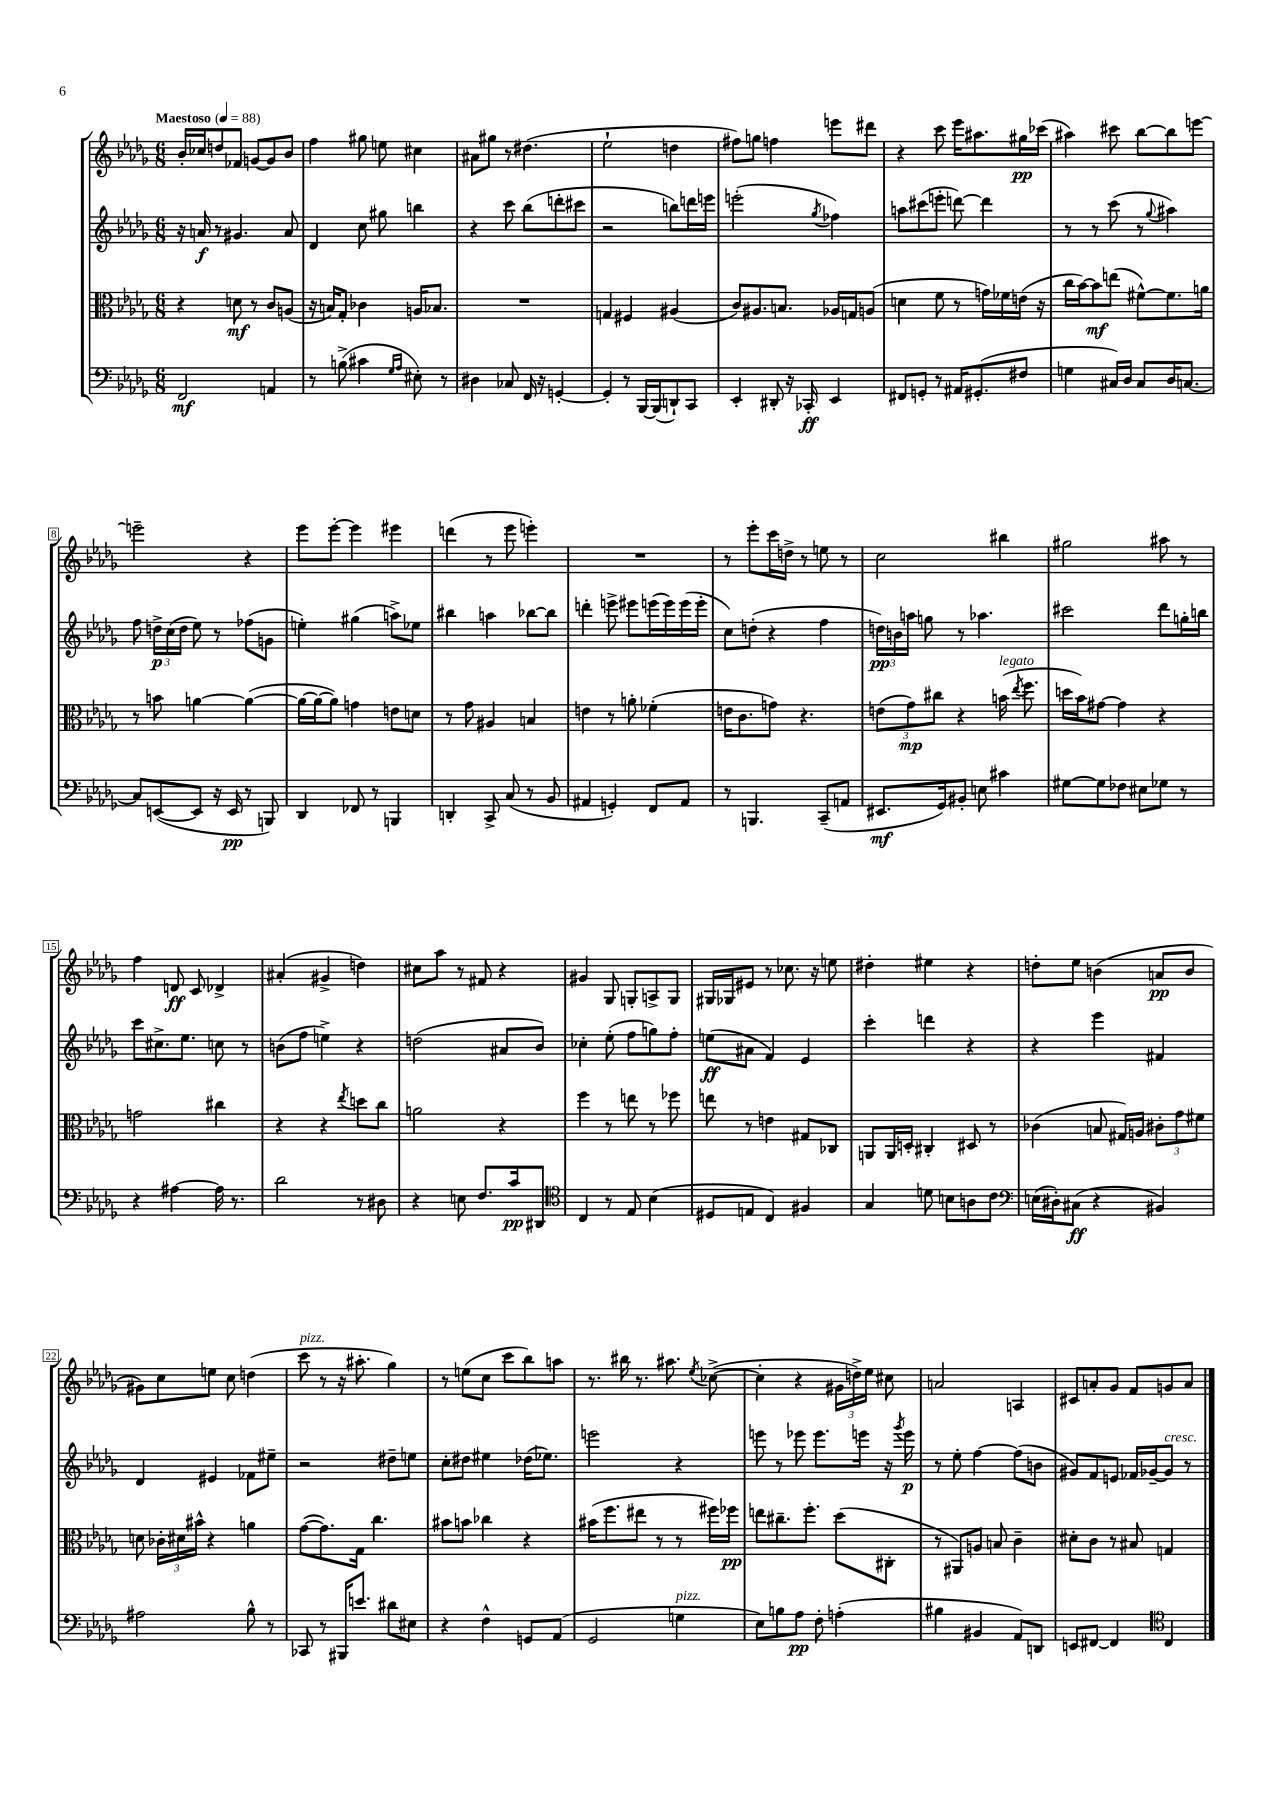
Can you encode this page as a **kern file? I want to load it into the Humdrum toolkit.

**kern	**dynam	**kern	**dynam	**kern	**dynam	**kern	**dynam
*part4	*part4	*part3	*part3	*part2	*part2	*part1	*part1
*staff4	*staff4	*staff3	*staff3	*staff2	*staff2	*staff1	*staff1
*clefF4	*	*clefC3	*	*clefG2	*	*clefG2	*
*k[b-e-a-d-g-]	*	*k[b-e-a-d-g-]	*	*k[b-e-a-d-g-]	*	*k[b-e-a-d-g-]	*
*M6/8	*	*M6/8	*	*M6/8	*	*M6/8	*
*MM88	*	*MM88	*	*MM88	*	*MM88	*
=1	=1	=1	=1	=1	=1	=1	=1
!	!	!	!	!	!	!LO:TX:a:B:t=Maestoso	!
2FF/	mf	4r	.	16r	.	16b-'/LL	.
.	.	.	.	16an/	f	16cc-X/J	.
.	.	.	.	8r	.	8ddn/	.
.	.	8dn\	mf	4.g#X/	.	8f-X/J	.
.	.	8r	.	.	.	[8gn/L	.
4AAn/	.	8c/L	.	.	.	8g/]	.
.	.	(8An/J	.	8a/	.	8b-/J	.
=2	=2	=2	=2	=2	=2	=2	=2
8r	.	16r	.	4d-/	.	4ff\	.
.	.	16Bn/KL)	.	.	.	.	.
(8Bn^\	.	8G-'/J	.	.	.	.	.
4c#X\	.	4c-X\	.	8cc\	.	8gg#X\	.
.	.	.	.	8gg#X\	.	8een\	.
16qqG-/LL	.	.	.	.	.	.	.
16qqA-/JJ	.	.	.	.	.	.	.
8E#X'\)	.	16An/KL	.	4bbn\	.	4cc#X\	.
.	.	8.B-X/J	.	.	.	.	.
8r	.	.	.	.	.	.	.
=3	=3	=3	=3	=3	=3	=3	=3
4D#X\	.	2.r	.	4r	.	8a#X\L	.
.	.	.	.	.	.	8gg#X\J	.
8C-X/	.	.	.	8ccc\	.	8r	.
16FF/	.	.	.	(8bb-\L	.	(4.dd#X\	.
16r	.	.	.	.	.	.	.
[4GGn'/	.	.	.	8dddn'\	.	.	.
.	.	.	.	8ccc#X\J	.	.	.
=4	=4	=4	=4	=4	=4	=4	=4
4GG'/]	.	4Gn/	.	2r	.	2ee-`\	.
8r	.	4F#X/	.	.	.	.	.
[16BBB-/LL	.	.	.	.	.	.	.
(16BBB-/J]	.	.	.	.	.	.	.
8DDn`/)	.	(4A#X/	.	8bbn\L)	.	4ddn\	.
8CC/J	.	.	.	16dddn\L	.	.	.
.	.	.	.	16eeen\JJ	.	.	.
=5	=5	=5	=5	=5	=5	=5	=5
4EE-'/	.	8c/L)	.	(2eeen'\	.	8ff#X\L)	.
.	.	8.A#X/	.	.	.	8ggn\J	.
8DD#X'/	.	.	.	.	.	4ffn\	.
.	.	8.Bn/J	.	.	.	.	.
16r	.	.	.	.	.	.	.
16CC-X'/	ff	.	.	.	.	.	.
.	.	.	.	8qgg-/	.	.	.
4EE-/	.	16A-X/LL	.	4ff-X\)	.	8eeen\L	.
.	.	16Gn/J	.	.	.	.	.
.	.	(8An/J	.	.	.	8ddd#X\J	.
=6	=6	=6	=6	=6	=6	=6	=6
8FF#X/L	.	4dn\	.	8aan\L	.	4r	.
8GGn'/J	.	.	.	(8ccc#X\	.	.	.
8r	.	8f\	.	8eeen'\J	.	8ccc\	.
16AA#X/KL	.	8r	.	[8dddn\)	.	16eee-\KL	.
(8.GG#X'/	.	.	.	.	.	8.aa#X\	.
.	.	16gn\LL)	.	4ddd\]	.	.	.
.	.	16f-X\	.	.	.	.	.
8F#X/J	.	(16en\JJ	.	.	.	16gg#X\L	pp
.	.	16r	.	.	.	(16ccc-X\JJ	.
=7	=7	=7	=7	=7	=7	=7	=7
4Gn\	.	16cc\LL	.	8r	.	4aa#X\)	.
.	.	[16b-\J)	.	.	.	.	.
.	.	8b-\]	mf	8r	.	.	.
16C#X/LL)	.	(8een\J	.	(8ccc\	.	8ccc#X\	.
16D-/JJ	.	.	.	.	.	.	.
8C#/L	.	[8f#X^^\L)	.	8r	.	[8bb-\L	.
.	.	.	.	8qqgg-/	.	.	.
16D-/K	.	8.f#\]	.	4aa#X\)	.	8bb-\]	.
[8.Cn/J	.	.	.	.	.	.	.
.	.	.	.	.	.	[8eeen\J	.
.	.	16an\Jk	.	.	.	.	.
!!LO:LB:g=z
=8	=8	=8	=8	=8	=8	=8	=8
8C/L]	.	8r	.	8ff\	.	2eeen~\]	.
([8EEn/	.	8bn\	.	24ddn^\LL	p	.	.
.	.	.	.	(24cc\	.	.	.
.	.	.	.	24dd\JJ	.	.	.
8EE/J]	.	[4an\	.	8ee-\)	.	.	.
16r	.	.	.	8r	.	.	.
16EE/	pp	.	.	.	.	.	.
8r	.	(4a\_	.	(8ff-X\L	.	4r	.
8BBBn/)	.	.	.	8gn\J	.	.	.
=9	=9	=9	=9	=9	=9	=9	=9
4DD-/	.	16a\LL_	.	4een'\)	.	8eee-\L	.
.	.	16a\J_	.	.	.	.	.
.	.	8a\J])	.	.	.	[8eee-'\J	.
8FF-X/	.	4gn\	.	(4gg#X\	.	4eee-\]	.
8r	.	.	.	.	.	.	.
4BBBn/	.	8en\L	.	8aan^\L)	.	4eee#X\	.
.	.	8dn\J	.	8ee-X\J	.	.	.
=10	=10	=10	=10	=10	=10	=10	=10
4DDn'/	.	8r	.	4bb#X\	.	(4dddn\	.
.	.	8g-\	.	.	.	.	.
8CC^/	.	4A#X/	.	4aan\	.	8r	.
(8C/	.	.	.	.	.	8eee-\	.
8r	.	4Bn/	.	[8bb-X\L	.	4eeen'\)	.
8BB-/	.	.	.	8bb-\J]	.	.	.
=11	=11	=11	=11	=11	=11	=11	=11
4AA#X/	.	4en\	.	4dddn'\	.	2.r	.
4GGn'/)	.	8r	.	8eeen^\	.	.	.
.	.	8an'\	.	8eee#X\L	.	.	.
8FF/L	.	(4f-X'\	.	(16eeen\L	.	.	.
.	.	.	.	16eee\)	.	.	.
8AA#/J	.	.	.	(16eee\	.	.	.
.	.	.	.	16eee'\JJ	.	.	.
=12	=12	=12	=12	=12	=12	=12	=12
8r	.	16en\KL	.	8cc\L)	.	8r	.
.	.	8.c\	.	.	.	.	.
4.BBBn/	.	.	.	(8ddn'\J	.	8eee-'\L	.
.	.	8gn\J)	.	4r	.	16ccc\L	.
.	.	.	.	.	.	16ddn^\JJ	.
.	.	4.r	.	.	.	8r	.
(8CC~/L	.	.	.	4ff\	.	8een\	.
8AAn/J	.	.	.	.	.	8r	.
=13	=13	=13	=13	=13	=13	=13	=13
8.EE#X/L	mf	(12en\L	.	24ddn\LL)	pp	2cc\	.
.	.	.	.	24bn\	.	.	.
.	.	12g-\)	mp	24aan\JJ	.	.	.
.	.	.	.	8ggn\	.	.	.
.	.	12cc#X\J	.	.	.	.	.
16GG-/k)	.	.	.	.	.	.	.
8BB#X'/J	.	4r	.	8r	.	.	.
8En\	.	.	.	4.aa-X\	.	.	.
!	!	!LO:TX:a:i:t=legato	!	!	!	!	!
4c#X\	.	(16bn\	.	.	.	4bb#X\	.
.	.	8qee-/	.	.	.	.	.
.	.	8.ff\	.	.	.	.	.
=14	=14	=14	=14	=14	=14	=14	=14
[8G#X\L	.	16ddn\LL	.	2ccc#X\	.	2gg#X\	.
.	.	16b-\J)	.	.	.	.	.
8G#\]	.	[8g#X\J	.	.	.	.	.
8F-X\J	.	4g#\]	.	.	.	.	.
8E#X\L	.	.	.	.	.	.	.
8G-X\J	.	4r	.	8ddd-\L	.	8aa#X\	.
8r	.	.	.	16ggn'\L	.	8r	.
.	.	.	.	16bbn\JJ	.	.	.
!!LO:LB:g=z
=15	=15	=15	=15	=15	=15	=15	=15
4r	.	2gn\	.	8ccc\L	.	4ff\	.
.	.	.	.	8.cc#X^\	.	.	.
[4A#X\	.	.	.	.	.	8dn/	ff
.	.	.	.	8.ee-\J	.	.	.
.	.	.	.	.	.	8c/	.
16A#\]	.	4cc#X\	.	8ccn\	.	4d-X^/	.
8.r	.	.	.	.	.	.	.
.	.	.	.	8r	.	.	.
=16	=16	=16	=16	=16	=16	=16	=16
2d-\	.	4r	.	(8bn\L	.	(4a#X'/	.
.	.	.	.	8ff\J	.	.	.
.	.	4r	.	4een^\)	.	4g#X^/	.
.	.	8qee-/	.	.	.	.	.
8r	.	8ddn\L	.	4r	.	4ddn\)	.
8D#X\	.	8cc\J	.	.	.	.	.
=17	=17	=17	=17	=17	=17	=17	=17
4r	.	2an\	.	(2ddn\	.	8cc#X\L	.
.	.	.	.	.	.	8aa-\J	.
8En\	.	.	.	.	.	8r	.
8.F/L	.	.	.	.	.	8f#X/	.
.	.	4r	.	8a#X/L	.	4r	.
16c/k	pp	.	.	.	.	.	.
8DD#X/J	.	.	.	8b-/J)	.	.	.
=18	=18	=18	=18	=18	=18	=18	=18
*clefC4	*	*	*	*	*	*	*
4C/	.	4ff\	.	4cc-X'\	.	4g#X/	.
8r	.	8r	.	(8ee-'\	.	8G-/	.
8E-/	.	8een\	.	8ff\L	.	8Gn'/L	.
(4B-\	.	8r	.	8ggn\)	.	8An^/	.
.	.	8ff-X\	.	8ff'\J	.	8G/J	.
=19	=19	=19	=19	=19	=19	=19	=19
8D#X/L	.	8een\	.	(8een\L	ff	16G#X/LL	.
.	.	.	.	.	.	16G-X/J	.
8En/J	.	8r	.	8a#X\J	.	8e#X/J	.
4C/)	.	4en\	.	4f/)	.	8r	.
.	.	.	.	.	.	8.cc-X\	.
4F#X/	.	8G#X/L	.	4e-/	.	.	.
.	.	.	.	.	.	16r	.
.	.	8C-X/J	.	.	.	8een\	.
=20	=20	=20	=20	=20	=20	=20	=20
4G-/	.	8AAn/L	.	4ccc'\	.	4dd#X'\	.
.	.	16AA/L	.	.	.	.	.
.	.	16Dn'/JJ	.	.	.	.	.
8dn\	.	4C#X'/	.	4dddn\	.	4ee#X\	.
8Bn\L	.	.	.	.	.	.	.
8An\	.	8D#X/	.	4r	.	4r	.
8c\J	.	8r	.	.	.	.	.
=21	=21	=21	=21	=21	=21	=21	=21
*clefF4	*	*	*	*	*	*	*
(16En\LL	.	(4c-X\	.	4r	.	8ddn'\L	.
16D#X'\J)	.	.	.	.	.	.	.
(8C#X\J	ff	.	.	.	.	8ee-\J	.
4r	.	8Bn/	.	4eee-\	.	(4bn\	.
.	.	16G#X/LL)	.	.	.	.	.
.	.	16An/JJ	.	.	.	.	.
4BB#X/)	.	12c#X'\L	.	4f#X/	.	8an/L	pp
.	.	12g-\	.	.	.	.	.
.	.	.	.	.	.	8b/J	.
.	.	12f#X\J	.	.	.	.	.
!!LO:LB:g=z
=22	=22	=22	=22	=22	=22	=22	=22
2A#X\	.	8dn\	.	4d-/	.	8g#X\L)	.
.	.	24c-X'\LL	.	.	.	8cc\	.
.	.	24d#X\	.	.	.	.	.
.	.	24b#X^^\JJ	.	.	.	.	.
.	.	4r	.	4e#X/	.	8een\J	.
.	.	.	.	.	.	8cc\	.
8B-^^\	.	4an\	.	8f-X\L	.	(4ddn\	.
8r	.	.	.	8ee#X~\J	.	.	.
=23	=23	=23	=23	=23	=23	=23	=23
!	!	!	!	!	!	!LO:TX:a:i:t=pizz.	!
8CC-X/	.	([8g-\L	.	2r	.	8ccc\	.
8r	.	8.g-\])	.	.	.	8r	.
16BBB#X/KL	.	.	.	.	.	16r	.
8.en/J	.	16G-\Jk	.	.	.	8.aa#X'\	.
.	.	4.cc\	.	.	.	.	.
8d#X\L	.	.	.	8dd#X~\L	.	4gg-\)	.
8E#X\J	.	.	.	8een\J	.	.	.
=24	=24	=24	=24	=24	=24	=24	=24
4r	.	8b#X\L	.	8cc'\L	.	8r	.
.	.	8bn\J	.	8dd#X\J	.	(8een\L	.
4F^^\	.	4cc-X\	.	4ee#X\	.	8cc\J	.
.	.	.	.	.	.	8ccc\L	.
8GGn/L	.	4r	.	(16dd-X\KL	.	8bb-\)	.
.	.	.	.	8.ee-X\J)	.	.	.
(8AA-/J	.	.	.	.	.	8aan\J	.
=25	=25	=25	=25	=25	=25	=25	=25
2GG-/	.	(16b#X\KL	.	2eeen\	.	8.r	.
.	.	8.ff\	.	.	.	.	.
.	.	.	.	.	.	16bb#X\	.
.	.	8ee#X\J	.	.	.	8.r	.
.	.	8r	.	.	.	.	.
.	.	.	.	.	.	8.aa#X\	.
!LO:TX:a:i:t=pizz.	!	!	!	!	!	!	!
4Gn\	.	8r	.	4r	.	.	.
.	.	.	.	.	.	8qee-/	.
.	.	16ff#X\LL)	.	.	.	([8cc-X^\	.
.	.	16ff-X\JJ	pp	.	.	.	.
=26	=26	=26	=26	=26	=26	=26	=26
8E-\L)	.	8een\L	.	8eeen\	.	4cc-'\]	.
8Bn\	.	8.cc#X~\	.	8r	.	.	.
8A-\J	pp	.	.	8eee-X\	.	4r	.
.	.	8.ff'\J	.	.	.	.	.
8F'\	.	.	.	8.eee-\L	.	.	.
(4An'\	.	(8dd-\L	.	.	.	24g#X\LL	.
.	.	.	.	.	.	24ddn^\)	.
.	.	.	.	16eeen\Jk	.	.	.
.	.	.	.	.	.	24ee-\JJ	.
.	.	8C#X'\J	.	16r	.	8cc#X\	.
.	.	.	.	8qggg-/	.	.	.
.	.	.	.	16eee\	p	.	.
=27	=27	=27	=27	=27	=27	=27	=27
4B#X\	.	8r	.	8r	.	2an/	.
.	.	8AA#X/L)	.	8ee-'\	.	.	.
4BB#X/	.	8An/J	.	[4ff\	.	.	.
.	.	8Bn/	.	.	.	.	.
8AA-/L)	.	4c~\	.	(8ff\L]	.	4An/	.
8DDn/J	.	.	.	8bn\J	.	.	.
=28	=28	=28	=28	=28	=28	=28	=28
8EEn/L	.	8d#X'\L	.	8g#X/L)	.	8c#X/L	.
[8FF#X/J	.	8c\J	.	8f/	.	8an'/	.
4FF#/]	.	8r	.	8en/J	.	8g-/J	.
.	.	8B#X/	.	16f-X/LL	.	8f/L	.
.	.	.	.	[16g-X~/J	.	.	.
*clefC4	*	*	*	*	*	*	*
!	!	!	!	!LO:TX:a:i:t=cresc.	!	!	!
4C/	.	4Gn/	.	8g-/J]	.	8gn/	.
.	.	.	.	8r	.	8a/J	.
==	==	==	==	==	==	==	==
*-	*-	*-	*-	*-	*-	*-	*-
